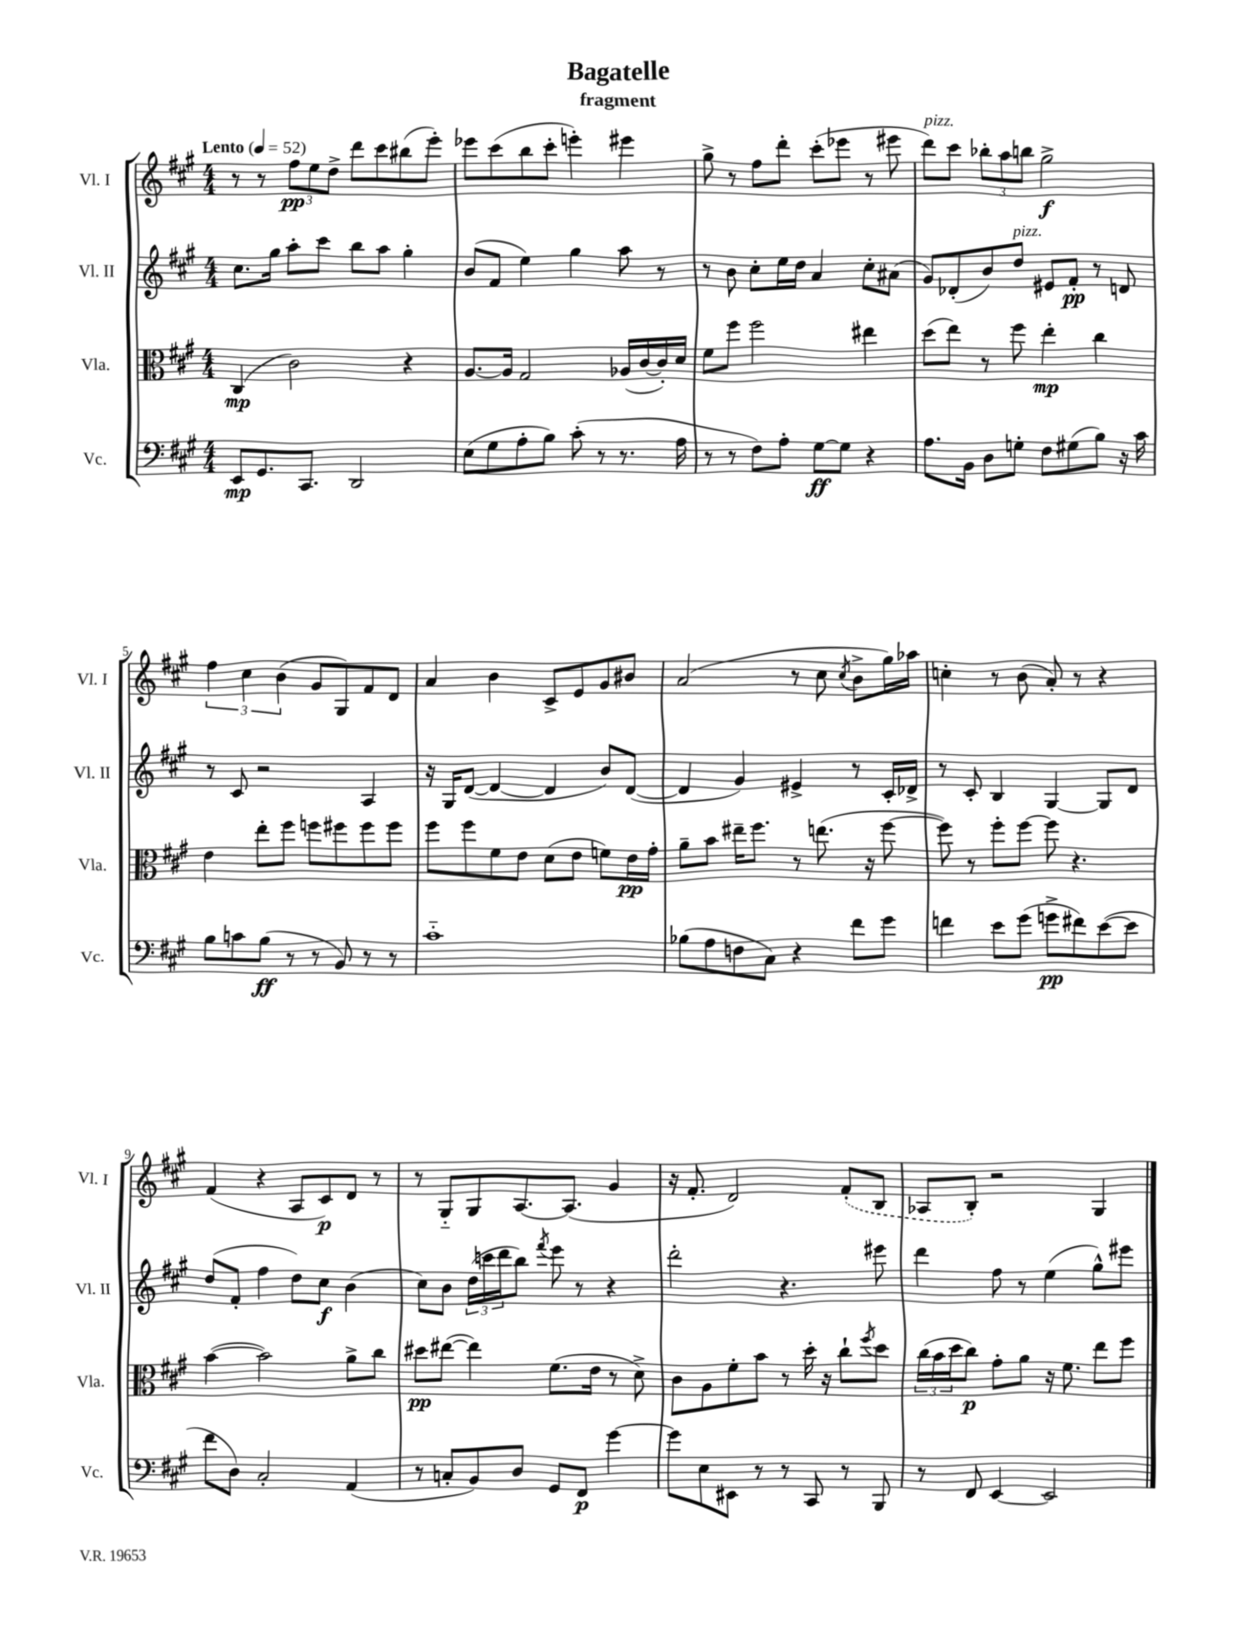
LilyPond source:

\header { title = "Bagatelle" subtitle = "fragment" }
<<
\new StaffGroup <<
\new Staff = "s0" \with { instrumentName = "Vl. I" shortInstrumentName = "Vl. I" } {
    \clef treble \key a \major \numericTimeSignature \time 4/4 \tempo "Lento" 4 = 52
    r8 r8 \tuplet 3/2 { fis''8\pp e''8 d''8-> } d'''8 cis'''8 bis''8( e'''8-.) |
    ees'''8 cis'''8( b''8 cis'''8-. e'''4-.) eis'''4 |
    gis''8-> r8 fis''8 d'''8-. cis'''8-.( ees'''8 r8 eis'''8 |
    d'''8^\markup { \italic "pizz." }) cis'''8 \tuplet 3/2 { bes''8-. a''8 b''8 } gis''2->\f |
    \tuplet 3/2 { fis''4 cis''4 b'4( } gis'8 gis8) fis'8 d'8 |
    a'4 b'4 cis'8-> e'8 gis'8 bis'8 |
    a'2( r8 cis''8 \acciaccatura { cis''8 } b'8-> gis''16) aes''16 |
    c''4-. r8 b'8( a'8-.) r8 r4 |
    fis'4( r4 a8 cis'8\p) d'8 r8 |
    r8 gis8-_ gis8 a8.~ a8.( gis'4 |
    r16 fis'8.-. d'2) \once \slurDashed fis'8-.( b8 |
    aes8 b8-.) r2 gis4 \bar "|." |
}
\new Staff = "s1" \with { instrumentName = "Vl. II" shortInstrumentName = "Vl. II" } {
    \clef treble \key a \major \numericTimeSignature \time 4/4
    cis''8. gis''16 a''8-. cis'''8 b''8 a''8 gis''4-. |
    b'8( fis'8 e''4) gis''4 a''8 r8 |
    r8 b'8 cis''8-. e''16 d''16 a'4 cis''8-. ais'8( |
    gis'8) des'8-.( b'8) d''8^\markup { \italic "pizz." } eis'8 fis'8-.\pp r8 d'8 |
    r8 cis'8 r2 a4 |
    r16 gis16 d'8~( d'4~ d'4 b'8) d'8~( |
    d'4 gis'4) eis'4-> r8 cis'16-. des'16-> |
    r8 cis'8-. b4 gis4~ gis8 d'8 |
    d''8( fis'8-. fis''4 d''8) cis''8\f b'4( |
    cis''8) b'8 \tuplet 3/2 { d''16( c'''16 d'''16 } b''8) \acciaccatura { fis'''8 } e'''8 r8 r4 |
    d'''2-. r4. eis'''8 |
    d'''4 fis''8 r8 e''4( gis''8-^) eis'''8 \bar "|." |
}
\new Staff = "s2" \with { instrumentName = "Vla." shortInstrumentName = "Vla." } {
    \clef alto \key a \major \numericTimeSignature \time 4/4
    cis4\mp( cis'2) r4 |
    a8.~ a16 gis2 aes16( cis'16~ cis'16-.) d'16 |
    fis'8 fis''8 fis''2 eis''4 |
    d''8( e''8) r8 fis''8 e''4-.\mp cis''4 |
    e'4 e''8-. fis''8 f''8 fis''8 fis''8 fis''8 |
    fis''8 fis''8 fis'8 e'8 d'8( e'8 f'8) e'16\pp gis'16-. |
    a'8-- b'8 eis''16-- fis''8. r8 e''8.( r16 fis''8~ |
    fis''8) r8 fis''8-. fis''8~ fis''8 r4. |
    b'4~( b'2) a'8-> cis''8 |
    dis''8\pp eis''8~( eis''4) fis'8.( e'16 r8 d'8->) |
    cis'8 a8 fis'8-. b'8 r8 d''16-. r16 cis''8-! \acciaccatura { fis''8 } d''8 |
    \tuplet 3/2 { cis''16( b'16 d''16 } cis''8\p) gis'8-. a'8 r16 fis'8. e''8 fis''8 \bar "|." |
}
\new Staff = "s3" \with { instrumentName = "Vc." shortInstrumentName = "Vc." } {
    \clef bass \key a \major \numericTimeSignature \time 4/4
    e,8\mp gis,8. cis,8. d,2 |
    e8( gis8 a8-. b8) cis'8-.( r8 r8. a16 |
    r8 r8 fis8) a8-. gis8~\ff gis8 r4 |
    a8. b,16 d8 g8-. fis8 gis8( b8) r16 cis'16 |
    b8 c'8 b8\ff( r8 r8 b,8) r8 r8 |
    cis'1-_ |
    bes8( a8 f8 cis8) r4 fis'8 gis'8 |
    f'4 e'8 gis'8( g'8->\pp fis'8) e'8~( e'8 |
    fis'8 d8) cis2-. a,4( |
    r8 c8-. b,8) d8 gis,8 fis,8\p gis'4~ |
    gis'8 e8 eis,8 r8 r8 cis,8 r8 b,,8 |
    r8 fis,8 e,4~ e,2 \bar "|." |
}
>>
>>
